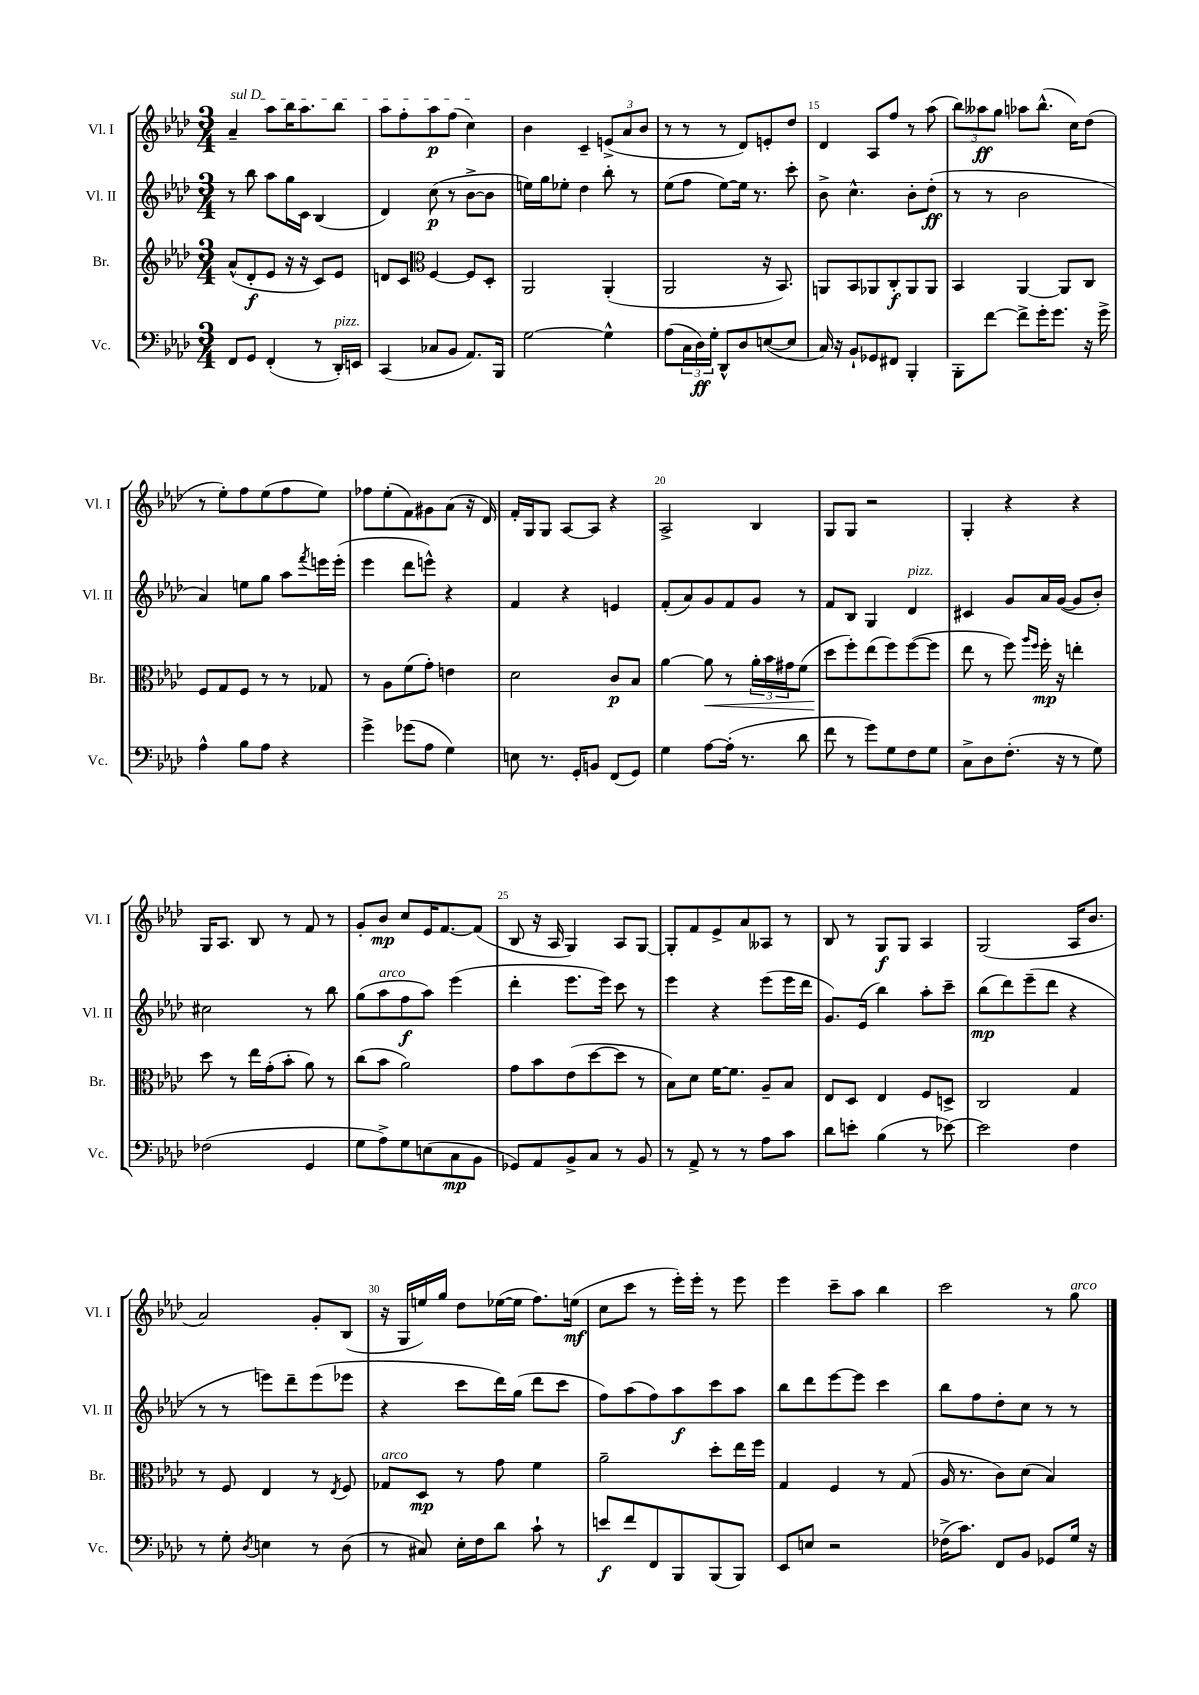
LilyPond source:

<<
\new StaffGroup <<
\new Staff = "s0" \with { instrumentName = "Vl. I" shortInstrumentName = "Vl. I" } {
    \clef treble \key aes \major \numericTimeSignature \time 3/4
    \once \override TextSpanner.bound-details.left.text = \markup { \italic "sul D" } aes'4--\startTextSpan aes''8 bes''16 aes''8. bes''8 |
    aes''8 f''8-. aes''8\p f''8( c''4\stopTextSpan) |
    bes'4 c'4-- \tuplet 3/2 { e'8->( aes'8 bes'8 } |
    r8 r8 r8 des'8) e'8-. des''8 |
    des'4 aes8 f''8 r8 aes''8( |
    \tuplet 3/2 { bes''8) aeses''8\ff g''8 } aes''8 bes''8.-^( c''16) des''8( |
    r8 ees''8-.) f''8 ees''8( f''8 ees''8) |
    fes''8 ees''8-.( f'8) gis'8 aes'8( r16 des'16) |
    f'16-. g16 g8 aes8~ aes8 r4 |
    aes2-> bes4 |
    g8 g8 r2 |
    g4-. r4 r4 |
    g16 aes8. bes8 r8 f'8 r8 |
    g'8-. bes'8\mp c''8 ees'16 f'8.~ f'8( |
    bes8 r16 aes16 g4) aes8 g8~ |
    g8-. f'8 ees'8-> aes'8 aeses8 r8 |
    bes8 r8 g8\f g8 aes4 |
    g2( aes16 bes'8. |
    aes'2) g'8-. bes8( |
    r16 g16 e''16) g''16 des''8 ees''16~( ees''16 f''8.) e''16\mf( |
    c''8 c'''8 r8 ees'''16-.) ees'''16-. r8 ees'''8 |
    ees'''4 c'''8-- aes''8 bes''4 |
    c'''2 r8 g''8^\markup { \italic "arco" } \bar "|." |
}
\new Staff = "s1" \with { instrumentName = "Vl. II" shortInstrumentName = "Vl. II" } {
    \clef treble \key aes \major \numericTimeSignature \time 3/4
    r8 bes''8 aes''8 g''16 c'16 bes4( |
    des'4) c''8\p( r8 bes'8~-> bes'8 |
    e''16) g''16 ees''8-. des''4 bes''8-. r8 |
    ees''8( f''8 ees''8~) ees''16 r8. c'''8-. |
    bes'8-> c''4.-^ bes'8-. des''8-.\ff( |
    r8 r8 bes'2 |
    aes'4) e''8 g''8 aes''8 \acciaccatura { f'''8 } e'''16 e'''16-.( |
    ees'''4 des'''8 e'''8-^) r4 |
    f'4 r4 e'4 |
    f'8-.( aes'8) g'8 f'8 g'8 r8 |
    f'8 bes8 g4 des'4^\markup { \italic "pizz." } |
    cis'4 g'8 aes'16 g'16~( g'8 bes'8-.) |
    cis''2 r8 bes''8 |
    g''8( aes''8^\markup { \italic "arco" } f''8\f aes''8) ees'''4( |
    des'''4-. ees'''8. ees'''16) c'''8 r8 |
    ees'''4 r4 ees'''8( ees'''16 des'''16 |
    g'8.) ees'16( bes''4) aes''8-. c'''8-- |
    bes''8\mp( des'''8) ees'''8--( des'''8 r4 |
    r8 r8 e'''8) des'''8-- e'''8( ees'''8 |
    r4 c'''8 des'''16) g''16( des'''8 c'''8 |
    f''8) aes''8( f''8) aes''8\f c'''8 aes''8 |
    bes''8 des'''8 ees'''8~ ees'''8 c'''4 |
    bes''8 f''8 des''8-. c''8 r8 r8 \bar "|." |
}
\new Staff = "s2" \with { instrumentName = "Br." shortInstrumentName = "Br." } {
    \clef treble \key aes \major \numericTimeSignature \time 3/4
    aes'8-^( des'8-.\f ees'8 r16 r16 c'8) ees'8 |
    d'8 c'8 \clef alto f4~ f8 des8-. |
    aes,2 aes,4-.( |
    aes,2 r16 bes,8.) |
    a,8 bes,8 aes,8 c8-.\f aes,8 aes,8 |
    bes,4 aes,4~ aes,8 c8 |
    f8 g8 f8 r8 r8 ges8 |
    r8 aes8 f'8( g'8-.) e'4 |
    des'2 c'8\p bes8 |
    aes'4~ aes'8\< r8 \tuplet 3/2 { aes'16-. bes'16 gis'16 } f'8( |
    des''8\! f''8-.) ees''8( f''8) f''8~( f''8 |
    ees''8 r8 f''8) \grace { aes''16 f''16 } f''16-.\mp r16 e''4-. |
    des''8 r8 ees''16 g'16-.( bes'8-. aes'8) r8 |
    c''8( bes'8 aes'2) |
    g'8 bes'8 ees'8( des''8~ des''8 r8 |
    bes8) des'8 f'16~ f'8. aes8-- bes8 |
    ees8 des8 ees4 f8 d8-> |
    c2 g4 |
    r8 f8 ees4 r8 \acciaccatura { ees8 } f8 |
    ges8^\markup { \italic "arco" } des8\mp r8 g'8 f'4 |
    aes'2-- des''8-. ees''16 f''16 |
    g4 f4 r8 g8( |
    aes16 r8. c'8) des'8( bes4) \bar "|." |
}
\new Staff = "s3" \with { instrumentName = "Vc." shortInstrumentName = "Vc." } {
    \clef bass \key aes \major \numericTimeSignature \time 3/4
    f,8 g,8 f,4-.( r8 des,16-.^\markup { \italic "pizz." }) e,16 |
    c,4( ces8 bes,8 aes,8.) bes,,16 |
    g2~ g4-^ |
    aes8( \tuplet 3/2 { c16 des16\ff) g16-. } des,8-^ des8 e8~( e8 |
    c16) r16 bes,8-! ges,8 fis,8 bes,,4-. |
    bes,,8-. f'8~ f'8-> g'16-. g'8. r16 g'16-> |
    aes4-^ bes8 aes8 r4 |
    g'4-> ges'8( aes8 g4) |
    e8 r8. g,16-. b,8 f,8( g,8) |
    g4 aes8~ aes16-.( r8. des'8 |
    f'8 r8 g'8) g8 f8 g8 |
    c8-> des8 f8.-.( r16 r8 g8) |
    fes2( g,4 |
    g8 aes8->) g8 e8( c8\mp bes,8 |
    ges,8) aes,8 bes,8-> c8 r8 bes,8 |
    r8 aes,8-> r8 r8 aes8 c'8 |
    des'8 e'8-. bes4( r8 ees'8~) |
    ees'2 f4 |
    r8 g8-. \acciaccatura { des8 } e4 r8 des8( |
    r8 cis8) ees16-. f16 des'8 c'8-! r8 |
    e'8\f f'8 f,8 bes,,8 bes,,8( bes,,8) |
    ees,8 e8 r2 |
    fes16->( c'8.) f,8 bes,8 ges,8 g16 r16 \bar "|." |
}
>>
>>
\layout { \context { \Score currentBarNumber = #11 \override BarNumber.break-visibility = ##(#f #t #t) barNumberVisibility = #(every-nth-bar-number-visible 5) } }
